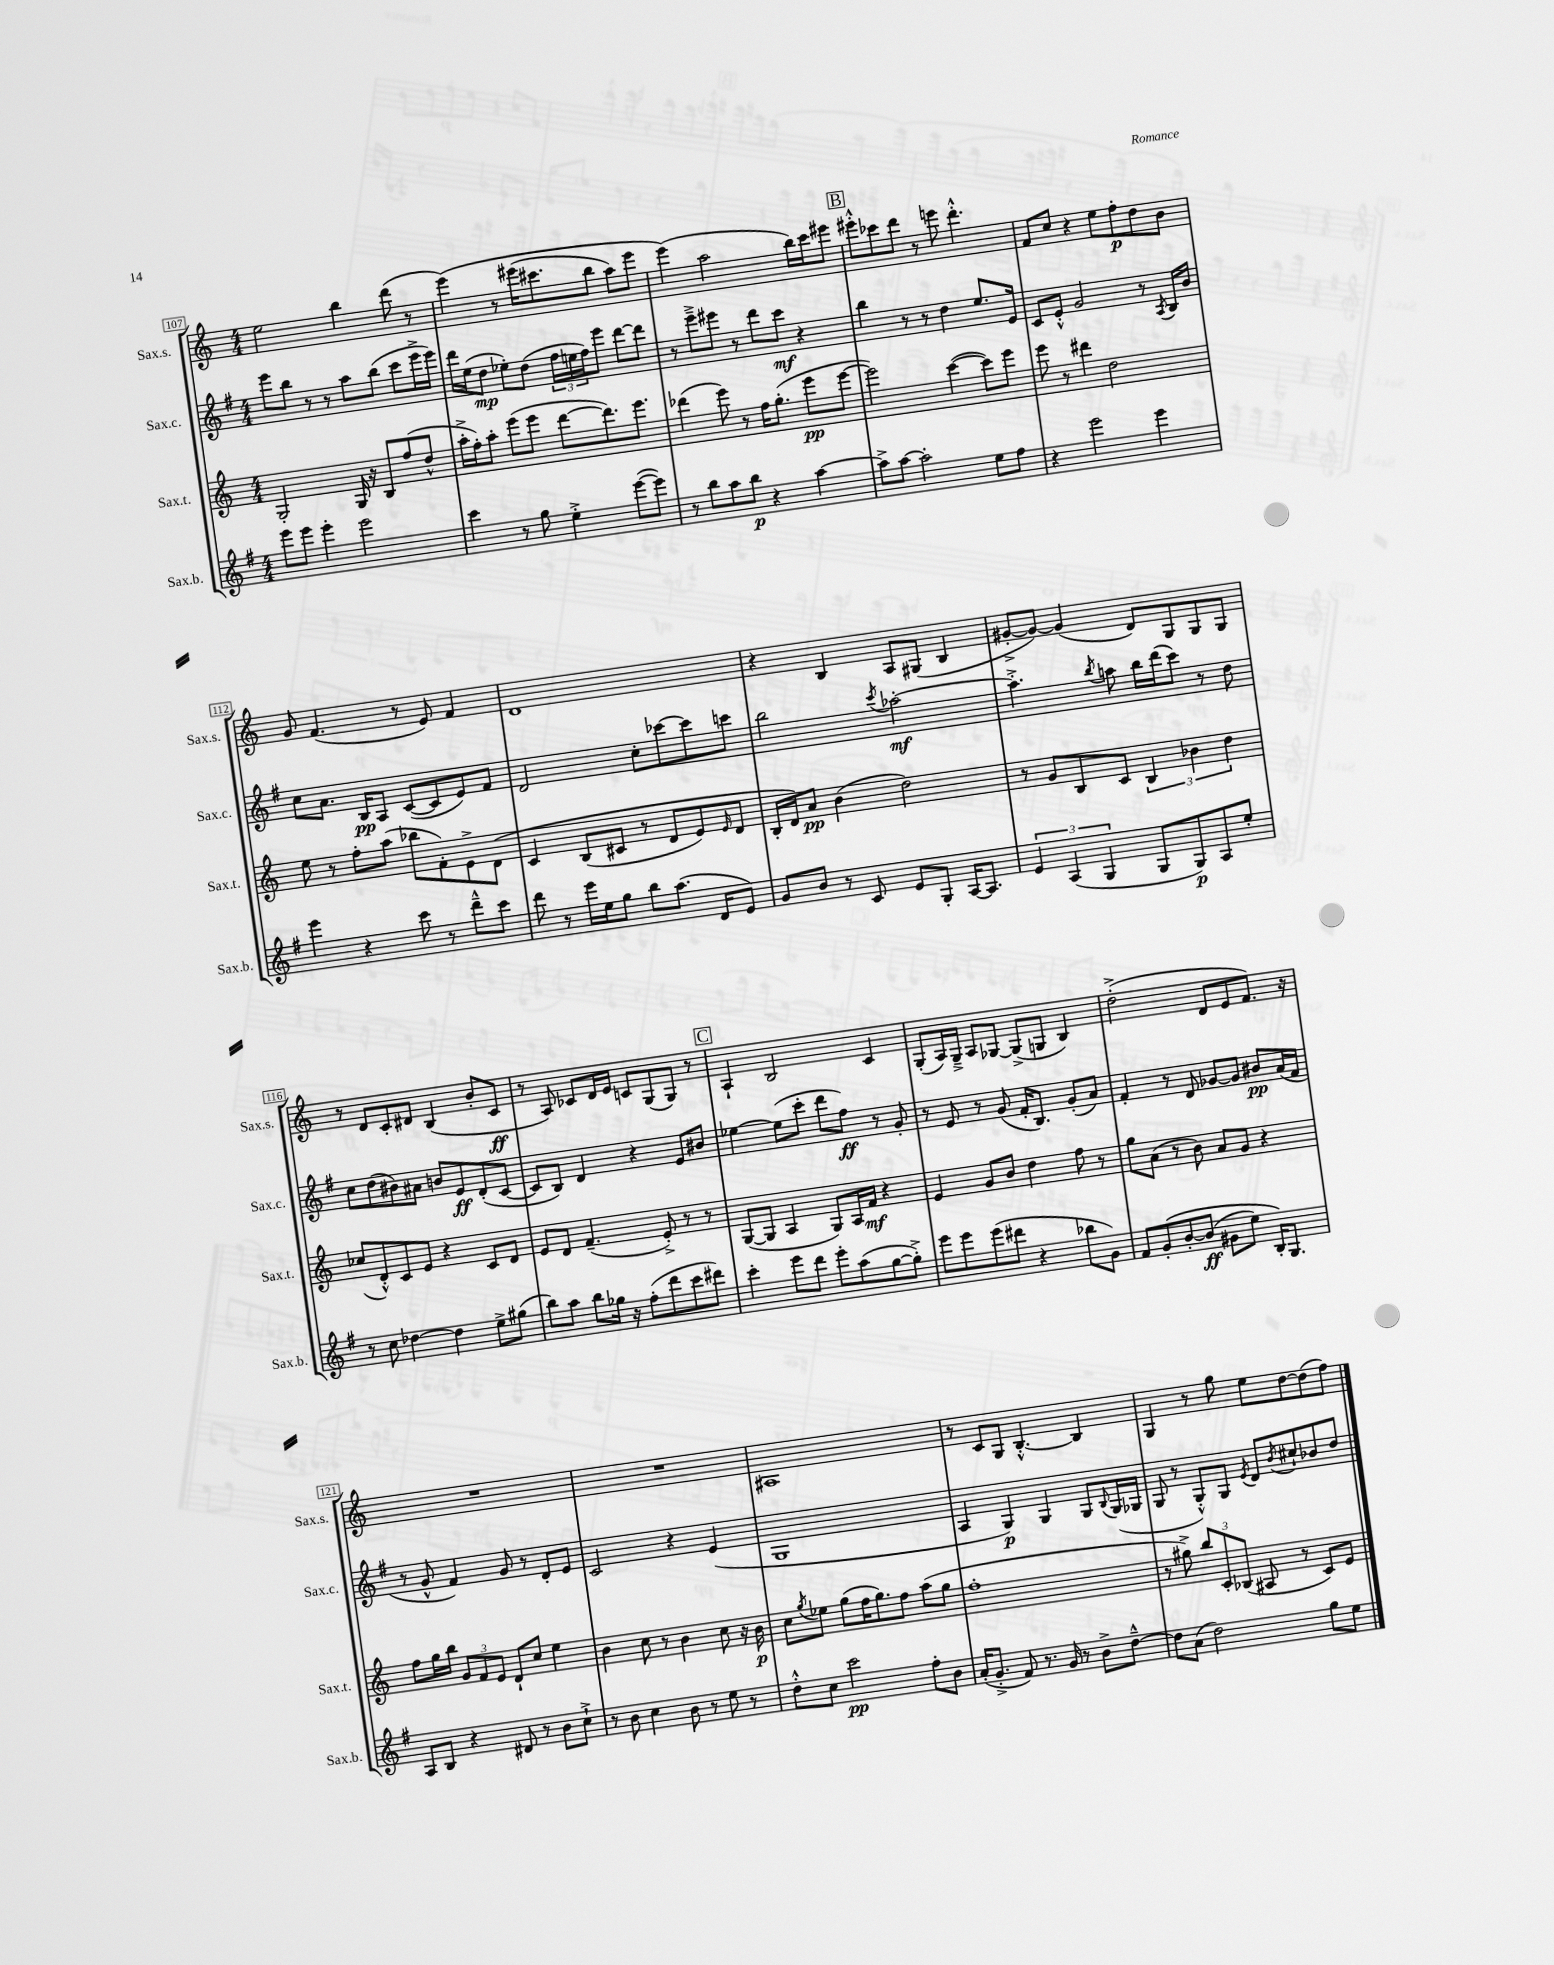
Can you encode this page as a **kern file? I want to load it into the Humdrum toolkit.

**kern	**kern	**kern	**kern
*staff4	*staff3	*staff2	*staff1
*clefG2	*clefG2	*clefG2	*clefG2
*k[f#]	*k[]	*k[f#]	*k[]
*M4/4	*M4/4	*M4/4	*M4/4
8eee	2G'	8eee	2ee
8eee	.	8bb	.
4eee'	.	8r	.
.	.	8r	.
2eee	16G	8aa	4bb
.	16r	.	.
.	8B	(8bb	.
.	(8ff	8ccc	(8ddd
.	8dd^^	16eee^	8r
.	.	16eee)	.
=	=	=	=
4ccc	16aa'^	16ddd	&(4eee)
.	16ff')	(16ee	.
.	8aa'	8dd	.
8r	(8eee	8ee-')	8r
8gg	8eee	(8dd	(16eee#
.	.	.	8.ccc#
4ee'^	[8ddd	24ff#	.
.	.	24ee	.
.	.	24ff#)	.
.	8.ddd])	8eee	8bb
([8eee	.	[8ddd	8aa)
.	8.eee	.	.
8eee])	.	8ddd]	8eee#
=	=	=	=
8r	(4ddd-	8r	(4eee&)
8bb	.	8eee~^	.
8aa	8eee)	8eee#	2aa
8bb	8r	8r	.
4r	16ff	8ddd	.
.	(8.gg'	.	.
.	.	8ccc	.
[4aa	8eee	4r	16bb)
.	.	.	16ccc
.	[8eee	.	8eee#
=	=	=	=
8aa^]	2eee])	4bb	8eee#'^^
[8aa	.	.	8ccc-
2aa']	.	8r	8ddd
.	.	8r	8r
.	([4ccc	4dd	8eee
.	.	.	4.ddd'^^
8ee	8ccc])	8.ee	.
8ff#	8eee	.	.
.	.	16e	.
=	=	=	=
4r	8eee	8c	8f
.	8r	8e'^^	8cc
2eee	4ddd#	2g	4r
.	2dd	.	8ee
.	.	.	8ff'
4eee	.	8r	8dd
.	.	8qA	.
.	.	16B	8b
.	.	16b	.
=	=	=	=
4eee	8ee	8cc	8g
.	8r	8.a	(4.f
4r	8ff'	.	.
.	.	16B	.
.	(8aa	8A	.
8ccc	8bb-	([8c	8r
8r	8f')	8c]	8e)
8ddd~^^	8e^	8e)	4f
8ccc	&(8d	8f#	.
=	=	=	=
8ddd	4c	2d	1d
8r	.	.	.
16eee	(8B	.	.
16ee	.	.	.
8gg	8c#	.	.
8bb	8r	8cc'	.
(8.aa	8d	[8ccc-	.
.	8e)	8ccc-]	.
16d	.	.	.
.	16qqe	.	.
8e)	8d	8ccc	.
=	=	=	=
8g	16B'	2bb	4r
.	16d&)	.	.
8b	8a	.	.
8r	(4b	.	4B
8c	.	.	.
.	.	8qccc	.
8e	2dd)	[2aa-'	8A
8G'	.	.	(8G#
[16A	.	.	4B
8.A]	.	.	.
=	=	=	=
6e	8r	4.aa-'^]	[8g#'^
.	8g	.	8g#_)
(6A	.	.	.
.	8B	.	(4g#]
6G	.	.	.
.	.	8qbb	.
.	8c	8aa	.
8G	6B	16bb	8d)
.	.	(16ddd	.
8G)	.	8ccc)	8G
.	6b-	.	.
8A	.	8r	8G
.	6dd	.	.
8ee'	.	8dd	8G
=	=	=	=
8r	(8cc-	8cc	8r
8cc	8d'^^)	(8dd	8d
[4dd-	8c	8b#)	8c'
.	8e	8a#	8d#
4dd-]	4r	8b	(4B
.	.	8e	.
8ee^	8c	(8d'	8b'
(8gg#	8d	[8c	8c
=	=	=	=
8bb)	8e	8c]	8r
8aa	8d	8B)	8A)
8bb	(4.f~	4d	8c-
16gg-	.	.	16d
16r	.	.	16e
(8ff#'	.	4r	8c
8ddd	8e'^)	.	(8G
8ccc	8r	8e	8G)
8ddd#)	8r	8b#	8r
=	=	=	=
4ccc'	([8G	[4ee-	4A`
.	8G]	.	.
8eee	4A	(8ee-]	2B
8ddd	.	8ccc'	.
8eee'	8G)	8ddd	.
(8aa	16A	8ff#)	.
.	16f	.	.
[8gg	4r	8r	4c
8gg'^])	.	8g'	.
=	=	=	=
8eee	4e	8r	(8G'
8eee	.	8e	16A)
.	.	.	16G~^
(8eee	8g	8r	8A
8ddd#	8b	(8g	[8G-
4r	4dd	16f#'	(8G-^]
.	.	8.B)	.
.	.	.	8G
8bb-	8ff	(8g'	4B)
8g)	8r	8a)	.
=	=	=	=
8f#	8gg	4f#'	(2dd'^
&(8g'	(8a	.	.
[8b'	8r	8r	.
(8b]	8b)	8d	.
8g#	8a	[8g-	8d
8ee)	8g	8g-]	8e
16B'&)	4r	8b#	8.f)
8.G	.	.	.
.	.	(16a	.
.	.	16f#	16r
=	=	=	=
8A	8ff	8r	1r
8B	16gg	8g^^	.
.	16bb	.	.
4r	12g	4f#)	.
.	12f	.	.
.	12e	.	.
8d#	8d`	8g	.
8r	8cc	8r	.
8b	4ee	8d'	.
8cc`^	.	8e	.
=	=	=	=
8r	4b	2c	1r
8b	.	.	.
4cc	8cc	.	.
.	8r	.	.
8b	4b	4r	.
8r	.	.	.
8ee	8cc	(4e	.
8r	16r	.	.
.	16b	.	.
=	=	=	=
8dd'^^	8cc	1G	1A#
.	8qgg	.	.
8cc	8ee-	.	.
2ccc	(8gg	.	.
.	16ff	.	.
.	8.gg)	.	.
.	8ff	.	.
8ff#'	(8aa	.	.
8b	8gg	.	.
=	=	=	=
(16a'	1ff'	4A	8r
8.g'^	.	.	.
.	.	.	8c
8f#)	.	4G)	8G
8.r	.	.	[4.B'^^
.	.	4G	.
16g	.	.	.
8r	.	.	.
8b^	.	8G	4B]
.	.	8qqB	.
[8dd~^^	.	(16G	.
.	.	16G-	.
=	=	=	=
8dd]	8r	8G	4G
(8a	8gg#^)	8r	.
2dd)	12bb	8G'^^)	8r
.	12c'	.	.
.	.	8G	8gg
.	(12B-	.	.
.	.	8qe	.
.	8A#	8d	8ee
.	.	8qb	.
.	8r	8cc#`	[8dd
8gg	8c)	8b-	(8dd]
8ee	8e	8dd	8ff)
==	==	==	==
*-	*-	*-	*-
